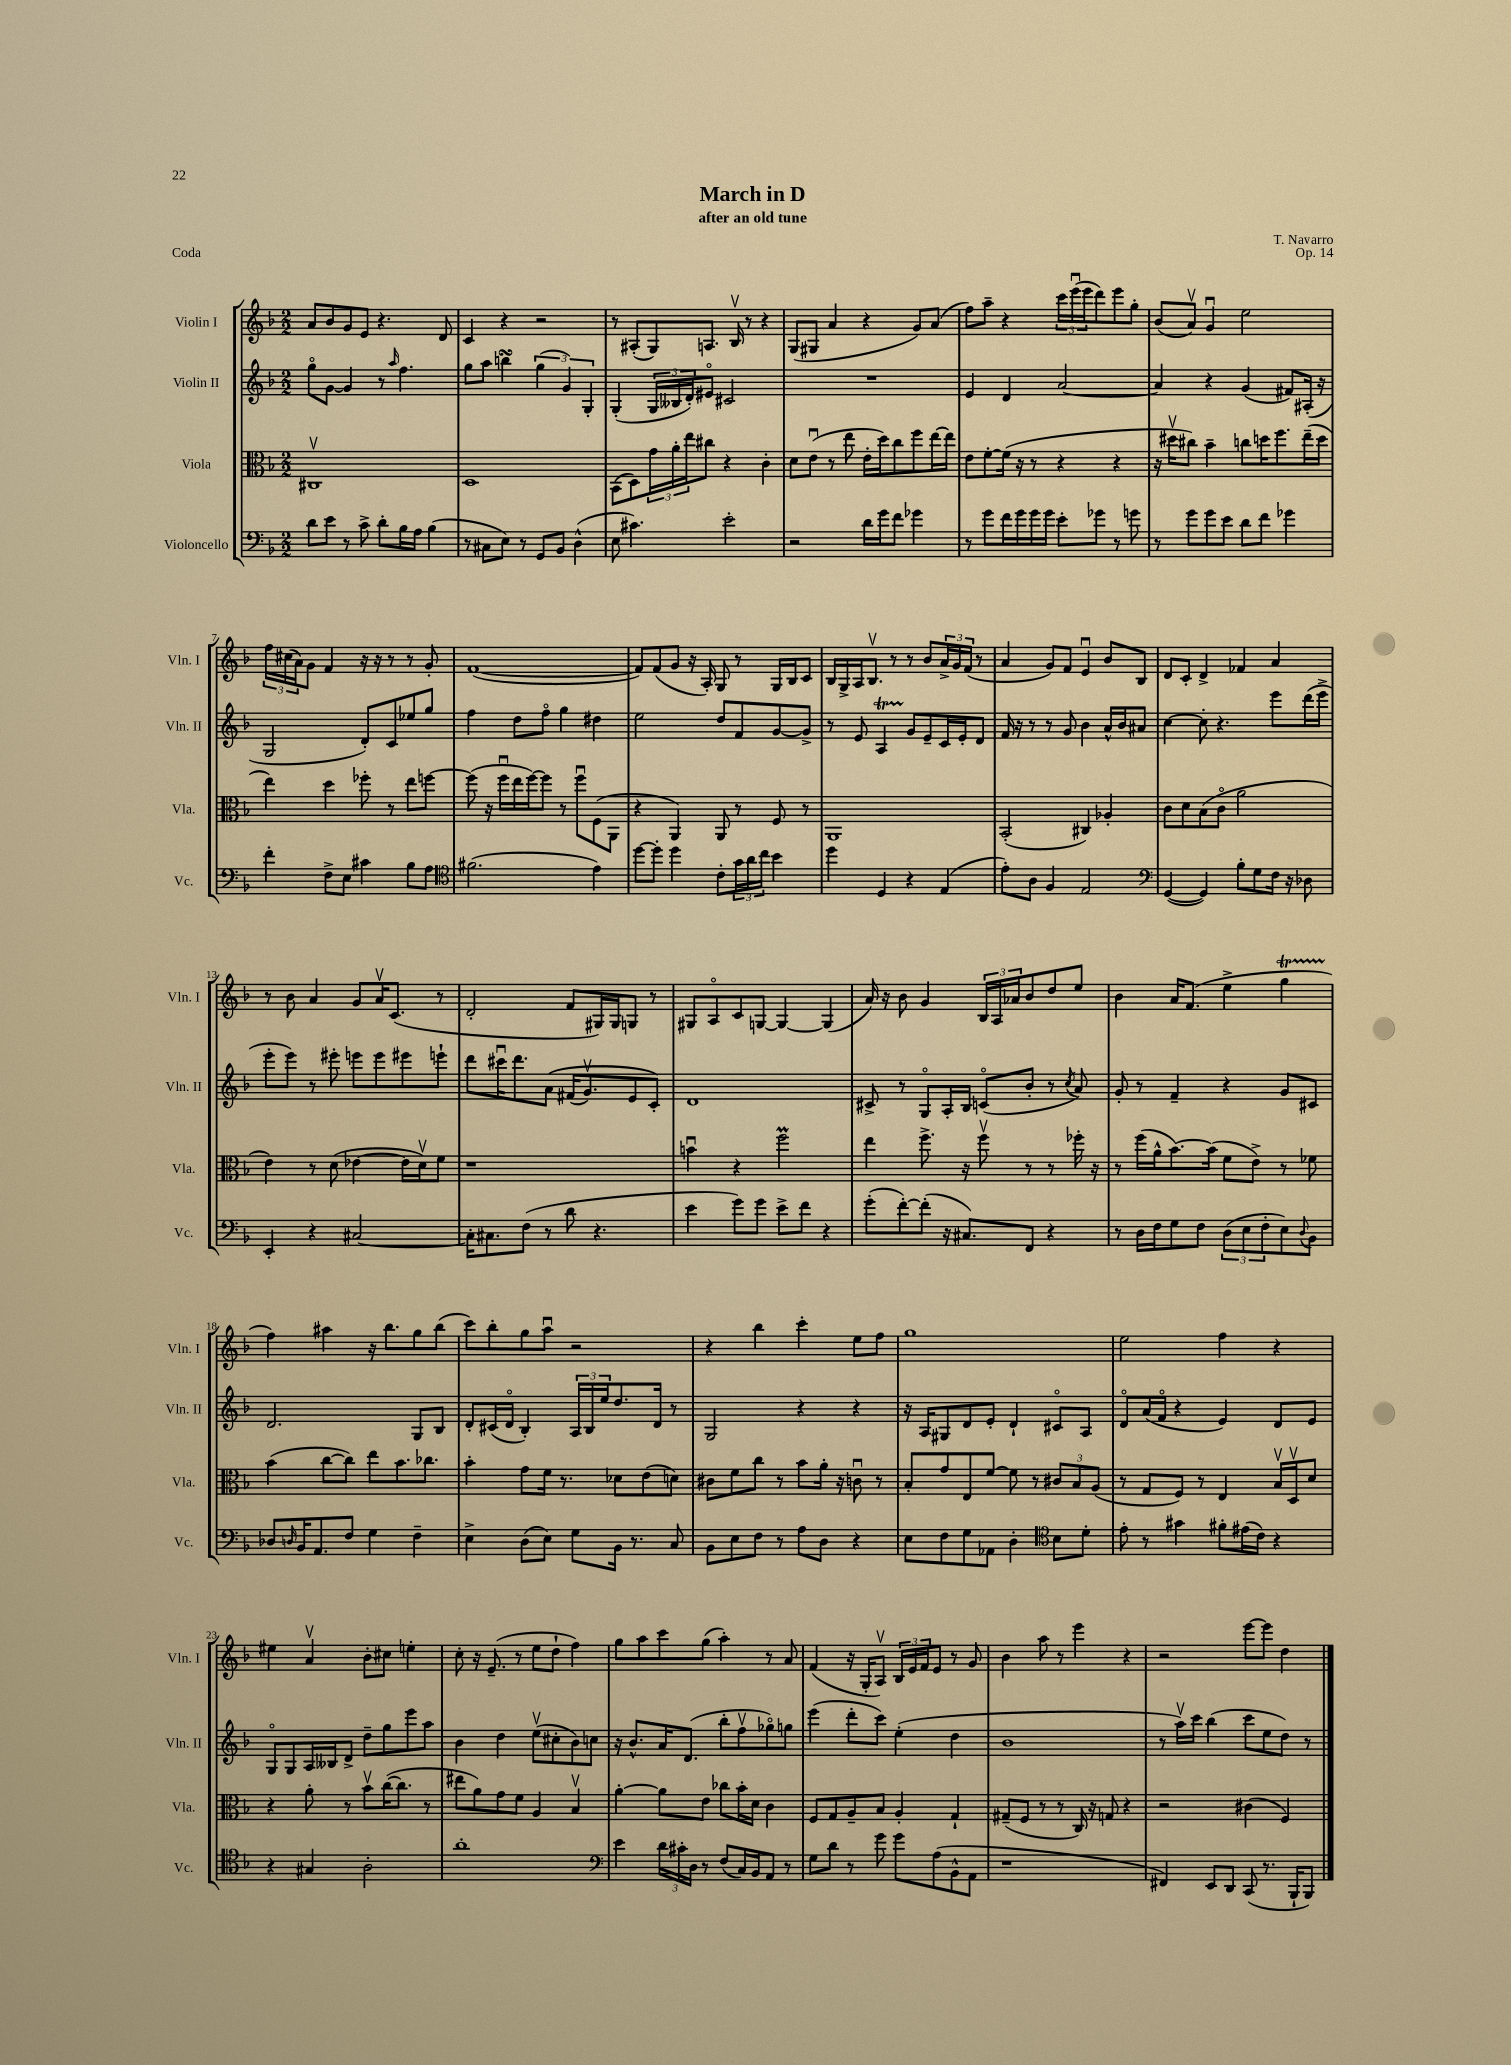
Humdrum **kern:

**kern	**kern	**kern	**kern
*staff4	*staff3	*staff2	*staff1
*clefF4	*clefC3	*clefG2	*clefG2
*k[b-]	*k[b-]	*k[b-]	*k[b-]
*M2/2	*M2/2	*M2/2	*M2/2
8d	1C#v	8ggo	8a
8e	.	[8g	8b-
8r	.	4g]	8g
8c^	.	.	8e
8d'	.	8r	4.r
.	.	16qqaa	.
16B-	.	4.ff	.
16A	.	.	.
(4B-	.	.	.
.	.	.	8d
=	=	=	=
8r	1D	8gg	4c
8C#	.	8aa	.
8E)	.	4bb	4r
8r	.	.	.
8GG	.	(6gg	2r
8BB-	.	.	.
.	.	6g)	.
(4D^^	.	.	.
.	.	6G'	.
=	=	=	=
8E	(8BB-	(4G'	8r
4.c#)	8D)	.	(8A#'
.	24g	24G	8G)
.	24a'	24B--	.
.	24ee	24d')	.
.	8cc#	8e#o	8.A
2e'	4r	2c#	.
.	.	.	16B-v
.	.	.	8r
.	4c'	.	4r
=	=	=	=
2r	8d	1r	(8G
.	(8eu	.	8G#
.	8r	.	4a
.	8ee	.	.
16d	16e'	.	4r
16g	16dd)	.	.
8f	8cc	.	.
4g-	8ff	.	8g)
.	[16ee	.	(8a
.	16ee]	.	.
=	=	=	=
8r	8e	4e	8ff)
8g	[8f'	.	8aa~
16f	(16f]	4d	4r
16g	16r	.	.
16g	8r	.	.
16g	.	.	.
8e'	4r	[2a	24ccc
.	.	.	(24eeeu
.	.	.	24eee
8g-	.	.	8ddd)
8r	4r	.	8eee
8g	.	.	8gg'
=	=	=	=
8r	16r	4a]	(8b-
.	16dd#v	.	.
8g	8cc#)	.	8av)
8g	4b-~	4r	4gu
8e	.	.	.
8d	8cc	(4g	2ee
8f	16dd	.	.
.	8.ff	.	.
4g-	.	8f#)	.
.	(16ee~	(16A#'	.
.	16dd	16r	.
=	=	=	=
4f'	4ee)	2G	24ff
.	.	.	(24cc#
.	.	.	24a)
.	.	.	8g
8F^	4dd	.	4f
8E	.	.	.
4c#	8ff-'	8d')	16r
.	.	.	16r
.	8r	8c	8r
8B-	8ee	8ee-	8r
8A	[8ff	8gg	8g'
=	=	=	=
*clefC4	*	*	*
(2.f#	(8ff]	4ff	([1f
.	16r	.	.
.	16ffu	.	.
.	16ee	8dd	.
.	[16ff)	.	.
.	8ff]	8ffo	.
.	8r	4gg	.
.	8ffu	.	.
4e)	(8F	4dd#	.
.	8AA	.	.
=	=	=	=
[8dd	4r	2ee	8f])
8dd']	.	.	(8f
4dd	4AA)	.	8g
.	.	.	16r
.	.	.	16A')
8c'	8AA	8dd	8G
24g	8r	8f	8r
24a	.	.	.
24cc	.	.	.
4b-	8F	[8g	16G
.	.	.	16B-
.	8r	8g^]	8c
=	=	=	=
4dd	1AA	8r	16B-
.	.	.	16G^
.	.	8e	16A
.	.	.	8.B-v
4D	.	4A	.
.	.	.	8r
4r	.	8g	8r
.	.	8e~	8b-
(4E	.	16c	24a^
.	.	.	24g
.	.	16e'	.
.	.	.	(24f
.	.	8d	8r
=	=	=	=
8e')	(2BB-'	16f	4a
.	.	16r	.
8A	.	8r	.
4F	.	8r	8g)
.	.	8g	8f
2E	4C#)	4b-	4eu
.	4A-'	16a^^	8b-
.	.	16b-	.
.	.	8a#	8B-
=	=	=	=
*clefF4	*	*	*
([4GG	8c	[4cc	8d
.	8d	.	8c'
4GG])	(8B-	8cc']	4d^
.	8co	4.r	.
8B-'	2a	.	4f-
8G	.	.	.
16F	.	8eee	4a
16r	.	.	.
8D-	.	(16ddd	.
.	.	16eee^	.
=	=	=	=
4EE'	4e)	8eee'	8r
.	.	8eee)	8b-
4r	8r	8r	4a
.	(8d	8eee#'	.
[2C#	[4e-	8eee	8g
.	.	8eee	16av
.	.	.	(8.c
.	16e-]	8eee#	.
.	16dv)	.	.
.	8f	8eee`	8r
=	=	=	=
16C#']	1r	8ddd	2d'
8.C#	.	.	.
.	.	16ccc#u	.
.	.	8.ddd	.
(8F	.	.	.
8r	.	&(8a	.
8d	.	(16f#	8f
.	.	8.gv)	.
4.r	.	.	16G#)
.	.	.	16G#
.	.	8e	8G
.	.	8c'&)	8r
=	=	=	=
4e	4bu	1d	8G#
.	.	.	8Ao
8g)	4r	.	8c
8g	.	.	[8G
8e^	2ff	.	4G_
8f	.	.	.
4r	.	.	(4G]
=	=	=	=
(8g'	4ee	8c#^	16a)
.	.	.	16r
[8f')	.	8r	8b-
(8f']	8.ff^	8Go	4g
16r	.	16A'	.
8.C#)	16r	16B-	.
.	8ffv	(8co	24B-
.	.	.	24A
.	.	.	24a-
8FF	8r	8b-'	8b-
4r	8r	8r	8dd
.	.	8qcc	.
.	16ff-'	8a)	8ee
.	16r	.	.
=	=	=	=
8r	8r	8g'	4b-
16D	(16ff	8r	.
16F	16a^^	.	.
8G	[8.b-)	4f~	16a
.	.	.	(8.f
8F	.	.	.
.	(16b-]	.	.
(12D	8f	4r	4ee^
12E	.	.	.
.	8e^)	.	.
12F'	.	.	.
8E)	8r	8g	4gg
8qqD	.	.	.
8BB-	8f-	8c#	.
=	=	=	=
8D-	(4b-	2.d	4ff)
16qqD	.	.	.
16BB-	.	.	.
8.AA	.	.	.
.	[8cc	.	4aa#
8F	8cc])	.	.
4G	8ee	.	16r
.	.	.	8.bb-
.	8.b-	.	.
4F~	.	8G	8gg
.	8.cc-	.	.
.	.	8B-	(8bb-
=	=	=	=
4E^	4b-'	8d'	8ccc)
.	.	(16c#	8bb-'
.	.	16do	.
(8D	8g	4B-')	8gg
8E)	16f	.	8aau
.	8.r	.	.
8G	.	24A	2r
.	.	24B-	.
.	.	24ee	.
16BB-	8d-	8.dd	.
8.r	.	.	.
.	(8e	.	.
.	.	16d	.
8C	8d)	8r	.
=	=	=	=
8BB-	8c#	2G	4r
8E	8f	.	.
8F	8cc	.	4bb-
8r	8r	.	.
8A	8b-	4r	4ccc'
8D	16a'	.	.
.	16r	.	.
4r	8cu	4r	8ee
.	8r	.	8ff
=	=	=	=
8E	8B-'	16r	1gg
.	.	16A	.
8F	8g	8G#	.
8G	8E	8d	.
8AA-	[8f	8e'	.
4D'	8f]	4d`	.
.	8r	.	.
*clefC4	*	*	*
8B-	12c#	8c#o	.
.	12B-	.	.
8d'	.	8A	.
.	(12A	.	.
=	=	=	=
8e'	8r	8do	2ee
8r	8G	(16a	.
.	.	16fo	.
4g#	8F)	4r	.
.	8r	.	.
8f#'	4E	4e)	4ff
(16e#	.	.	.
16c)	.	.	.
4r	16B-v	8d	4r
.	16Dv	.	.
.	8d	8e	.
=	=	=	=
4r	4r	8Go	4ee#
.	.	8G	.
4G#	8a'	16A	4av
.	.	16B--	.
.	8r	8d^	.
2A'	8b-v	8dd~	8b-'
.	([16cc	8gg	8cc#
.	8.cc]	.	.
.	.	8eee	4ee'
.	8r	8aa	.
=	=	=	=
1a'	8ee#	4b-	8cc'
.	8a)	.	16r
.	.	.	(8.e~
.	8g	4dd	.
.	8f	.	8r
.	4A	(8eev	8ee
.	.	8cc#'	8dd`
.	4B-v	8b-)	4ff)
.	.	8cc	.
=	=	=	=
*clefF4	*	*	*
4e	[4a'	16r	8gg
.	.	8.b-^^	.
.	.	.	8aa
24d	8a]	16a	8ccc
24c#'	.	.	.
.	.	(8.d	.
24D	.	.	.
8r	8e	.	(8gg
(8F	8cc-	8bb-'	4aa')
16C)	16b-'	8ffv	.
16BB-	16d	.	.
8AA	4c	8gg-o)	8r
8r	.	8gg	8a
=	=	=	=
8G	8F	(4eee	(4f
8d	8G	.	.
8r	8A~	8ddd'	16r
.	.	.	16G'
8g	8B-	8ccc)	8Av)
8g	4A'	(4ee'	24B-
.	.	.	24e
.	.	.	24f
(8A	.	.	8e
8BB-^^	4G`	4dd	8r
8AA	.	.	8g
=	=	=	=
1r	(8G#~	1b-	4b-
.	8F	.	.
.	8r	.	8aa
.	8r	.	8r
.	16C)	.	4eee
.	16r	.	.
.	8G	.	.
.	4r	.	4r
=	=	=	=
4FF#)	2r	8r	2r
.	.	16aav)	.
.	.	16ccc	.
8EE	.	(4bb-	.
8DD	.	.	.
(8CC	(4c#	8ccc	[8eee
8.r	.	8ee	8eee]
.	4F)	8dd)	4dd
16BBB-`	.	.	.
8BBB-)	.	8r	.
==	==	==	==
*-	*-	*-	*-
